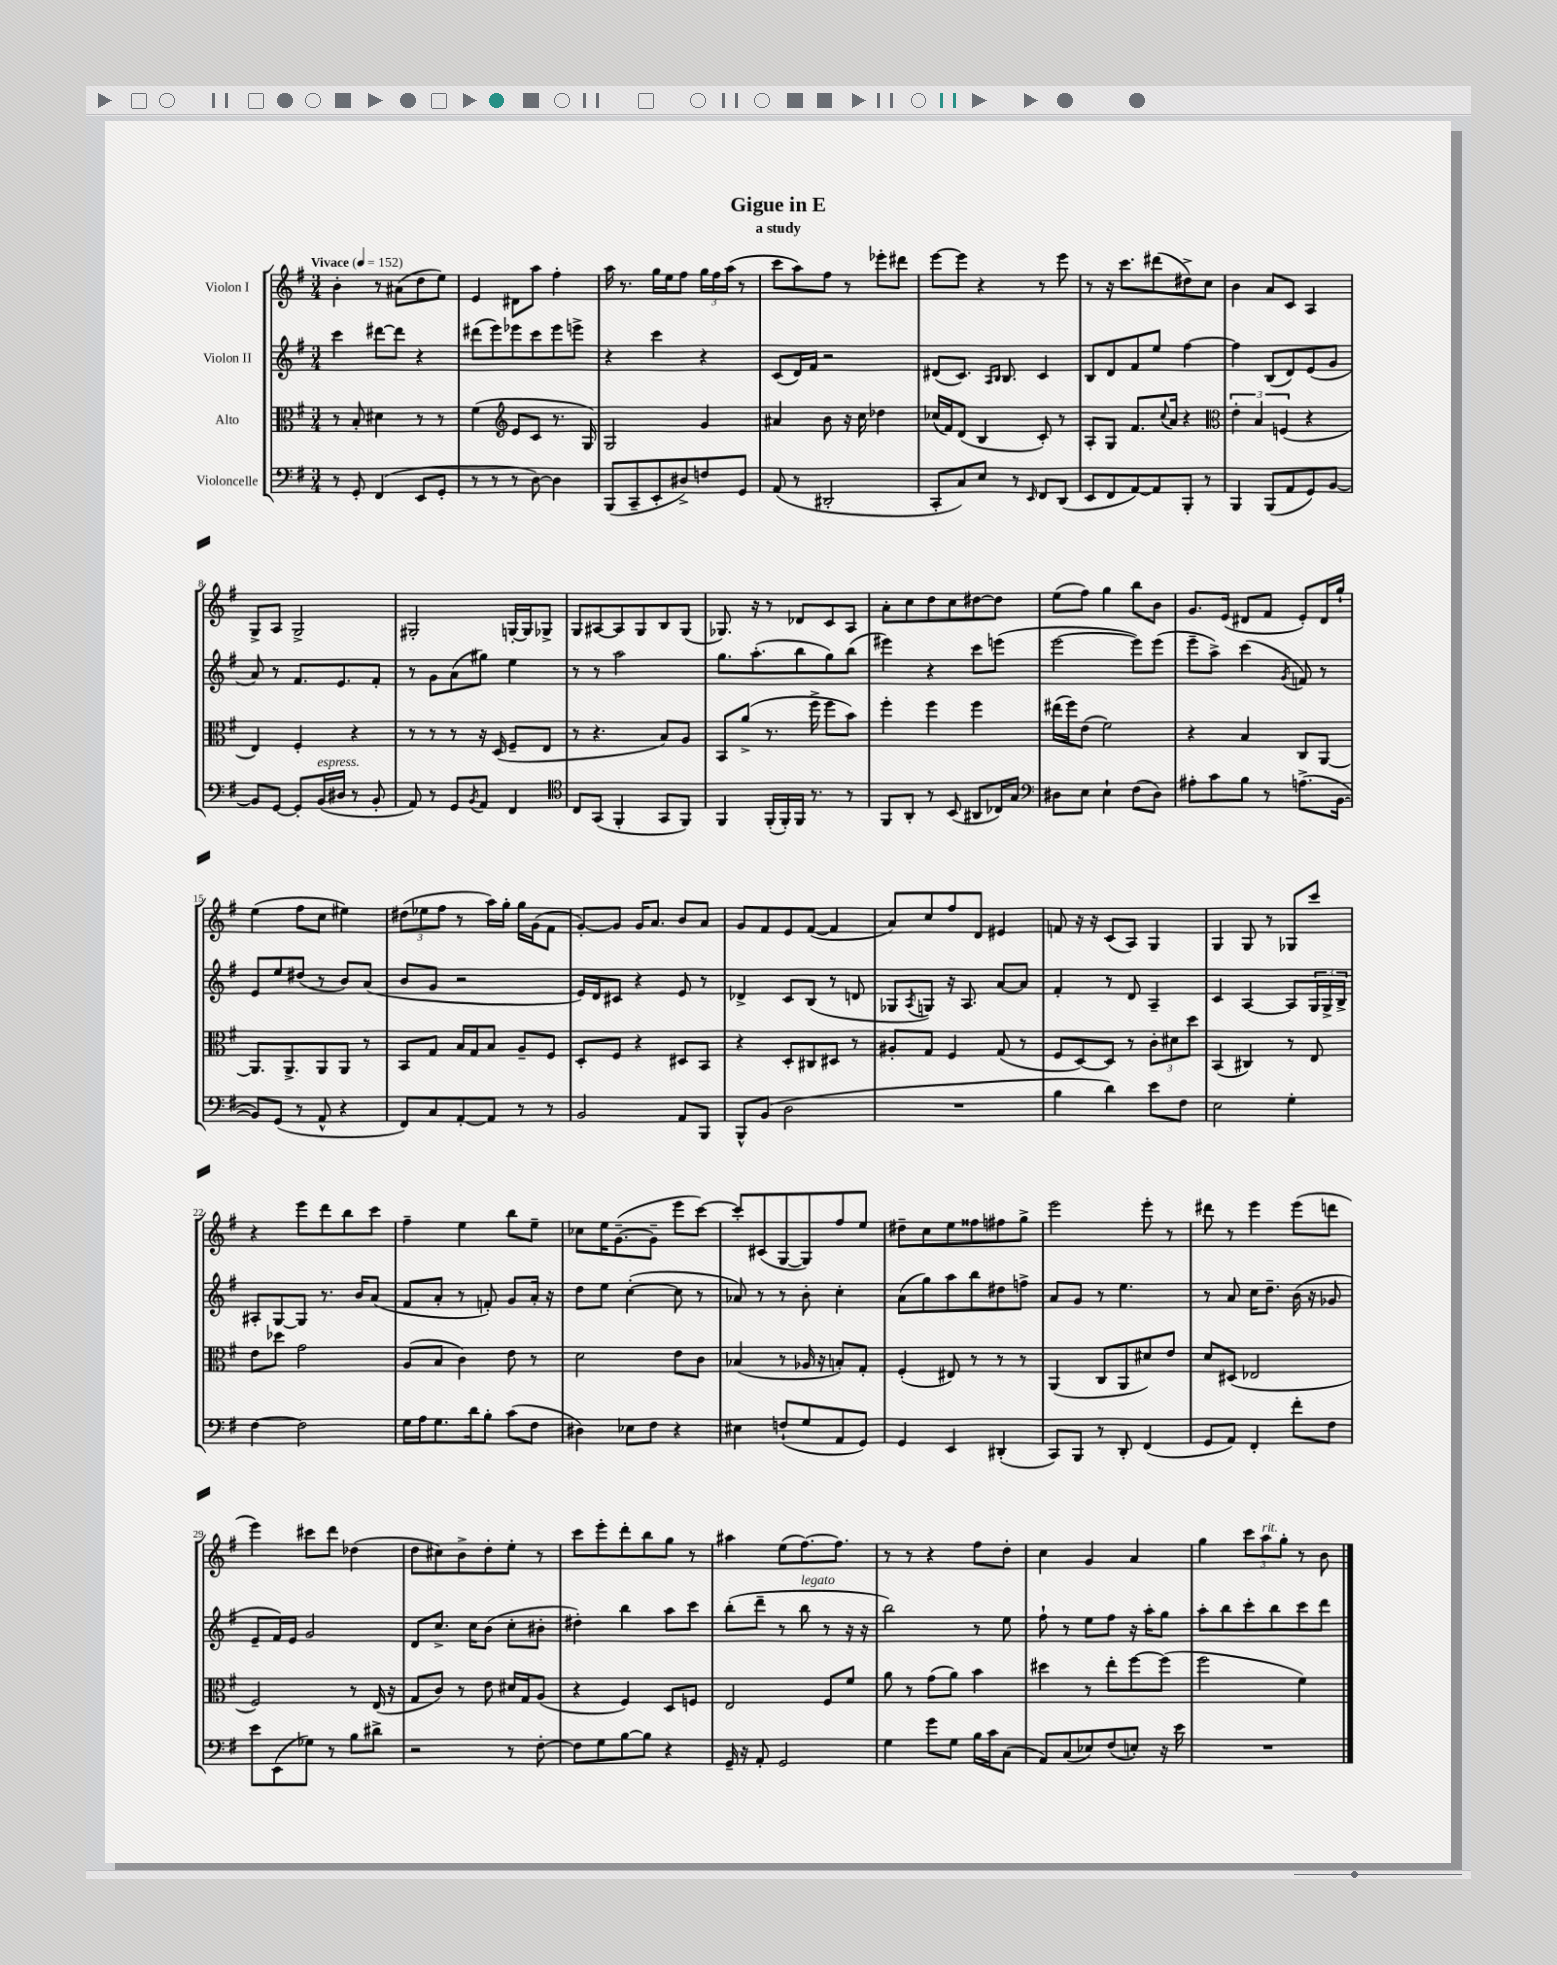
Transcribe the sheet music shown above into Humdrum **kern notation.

**kern	**kern	**kern	**kern
*staff4	*staff3	*staff2	*staff1
*clefF4	*clefC3	*clefG2	*clefG2
*k[f#]	*k[f#]	*k[f#]	*k[f#]
*M3/4	*M3/4	*M3/4	*M3/4
*MM152	*MM152	*MM152	*MM152
8r	8r	4ccc	4b'
8GG'	8B'	.	.
(4FF#	4d#	[8ddd#	8r
.	.	8ddd#]	(8a#
8EE	8r	4r	8dd
8GG'	8r	.	8ee)
=	=	=	=
8r	(4f#	(8ddd#	4e
8r	.	8eee)	.
*	*clefG2	*	*
8r	8e	8eee-	8d#
[8D)	8c	8ccc	8aa
4D]	8.r	8eee-	4ff#'
.	.	8eee^	.
.	16G)	.	.
=	=	=	=
(8BBB	2G	4r	16aa
.	.	.	8.r
8CC~	.	.	.
8EE'	.	4ccc	16gg
.	.	.	16ee
8D#^)	.	.	8ff#
8F	4g	4r	24gg
.	.	.	24ff#
.	.	.	(24aa
8GG	.	.	8r
=	=	=	=
(8AA	4a#	(8c	8ccc
8r	.	16d)	8aa)
.	.	16f#	.
2DD#'	8b	2r	8ff#
.	16r	.	8r
.	16cc	.	.
.	4dd-	.	8eee-'
.	.	.	8ddd#
=	=	=	=
8CC'	(16cc-	(8d#	[8eee
.	16f#)	.	.
8C)	(8d	8.c)	8eee]
8E	4B	.	4r
.	.	16qqA	.
.	.	16qqB	.
.	.	8.B	.
8r	.	.	.
16qqEE	.	.	.
8FF#	8c')	4c	8r
(8DD	8r	.	8eee
=	=	=	=
8EE	8A'	8B	8r
8FF#	8G	8d	16r
.	.	.	8.ccc
[8AA)	8.f#	8f#	.
8AA]	.	8ee	(8ddd#
.	8qqcc	.	.
.	16a	.	.
8BBB'	4r	[4ff#	8dd#^)
8r	.	.	8cc
=	=	=	=
*	*clefC3	*	*
4BBB	6e'	4ff#]	4b
.	6B	.	.
(8BBB	.	(8B	8a
.	(6F	.	.
8AA	.	8d)	8c
8GG)	4r	(8e	4A
[8BB	.	8g	.
=	=	=	=
8BB]	4E)	8a)	8G^
[8GG	.	8r	8A
8GG']	4F#'	8.f#	2G^
(16BB	.	.	.
16D#	.	8.e	.
8r	4r	.	.
8BB'	.	8f#'	.
=	=	=	=
8AA)	8r	8r	2G#'
8r	8r	8g	.
8GG	8r	(8a	.
8qBB	.	.	.
8AA	16r	8gg#)	.
.	(16D	.	.
4FF#	8F#~	4ee	[16G'
.	.	.	16G]
.	8E	.	8G-^
=	=	=	=
*clefC4	*	*	*
8C	8r	8r	8G
(8GG	4.r	8r	[8A#
4FF#'	.	2aa	8A#]
.	.	.	8G
8GG	8B)	.	8B
8FF#)	8A	.	(8G
=	=	=	=
4FF#	8BB	8.gg	8.G-)
.	(8a^	.	.
.	.	(8.aa'	16r
(16FF#'	8.r	.	8r
16FF#')	.	.	.
16FF#	.	8bb	8d-
8.r	16ff#^	.	.
.	8ff#	8gg)	8c
8r	8b)	(8bb	8A
=	=	=	=
8FF#	4ff#'	4eee#)	8a'
8AA'	.	.	8cc
8r	4ff#	4r	8dd
(8BB	.	.	8cc
8AA#	4ff#	8ccc	[8dd#
16C-)	.	(8eee	8dd#]
16G	.	.	.
=	=	=	=
*clefF4	*	*	*
8D#	(16ee#	[2eee	(8ee
.	16ff#)	.	.
8E	(8e	.	8ff#)
4E`	2f#)	.	4gg
(8F#	.	8eee])	8bb
8D#)	.	(8eee	8b
=	=	=	=
8A#'	4r	8eee~	8.g
8c	.	8aa^)	.
.	.	.	(16e
8B	4B	(4ccc	8d#
8r	.	.	8f#
.	.	8qg	.
(8.A^	8C	8f)	8e')
.	[8AA	8r	16d#
[16BB	.	.	16gg`
=	=	=	=
8BB])	8.AA]	8e	(4ee
(8GG	.	8ee	.
.	8.AA^	.	.
8r	.	(8dd#	8ff#
8AA^^	8AA	8r	8cc
4r	8AA	8b)	4ee#)
.	8r	(8a	.
=	=	=	=
8FF#)	8BB	8b	(12dd#
.	.	.	12ee-
8C	8G	8g	.
.	.	.	12ff#
[8AA'	16B	2r	8r
.	16G	.	.
8AA]	8B	.	16aa)
.	.	.	16gg'
8r	8A~	.	16gg
.	.	.	(16g
8r	8F#	.	8f#
=	=	=	=
2BB	8D'	16e)	[8g')
.	.	16d	.
.	8F#	8c#	8g]
.	4r	4r	16g
.	.	.	8.a
8AA	8D#	8e	8b
8BBB	8BB	8r	8a
=	=	=	=
8BBB^^	4r	4d-^	8g
(8BB	.	.	8f#
2D	8D'	8c	8e
.	8C#	(8B	([8f#
.	8D#	8r	4f#]
.	8r	8d	.
=	=	=	=
2.r	8A#'	8G-	8a)
.	.	8qA	.
.	8G	8G)	8cc
.	4F#	16r	8ff#
.	.	8.A	.
.	.	.	8d
.	(8G	[8a	4e#
.	8r	8a]	.
=	=	=	=
4B	8F#	4f#'	8f
.	[8D)	.	16r
.	.	.	16r
4d)	8D]	8r	(8c
.	8r	8d	8A)
8e	12c'	4A~	4G
.	12d#	.	.
8F#	.	.	.
.	12dd	.	.
=	=	=	=
2E	(4BB	4c	4G
.	4C#)	[4A	8G
.	.	.	8r
4G'	8r	8A]	8G-
.	8E	24G	8ccc
.	.	24G^	.
.	.	24B^	.
=	=	=	=
[4F#	8e	8A#'	4r
.	8dd-	[8G	.
2F#]	2g	8G]	8eee
.	.	8.r	8ddd
.	.	.	8bb
.	.	16b	.
.	.	(8a	8ccc
=	=	=	=
16G	(8A	8f#	4ff#~
16A	.	.	.
8.G	8B	8a'	.
.	4c)	8r	4ee
16d	.	.	.
8B'	.	8f')	.
(8c	8e	8g	8bb
8F#	8r	16a'	8ee~
.	.	16r	.
=	=	=	=
4D#)	2d	8dd	8cc-
.	.	8ee	16ee
.	.	.	([8.g~
8E-	.	([4cc'	.
8F#	.	.	8g~]
4r	8e	8cc]	8eee
.	8c	8r	[8ccc)
=	=	=	=
4E#	(4B-	8a-)	8ccc']
.	.	8r	(8c#
(8F`	8r	8r	[8G
8G	16A-	8b'	8G])
.	16r	.	.
8AA	8B')	4cc'	8ff#
8GG)	8G'	.	8ee
=	=	=	=
4GG	(4F#'	(8a	8dd#~
.	.	8gg)	8cc
4EE	8E#)	8aa	8ee
.	8r	8bb	8ff##
(4DD#'	8r	8dd#	8ff#
.	8r	8ff^	8gg^
=	=	=	=
8CC)	(4AA	8a	2eee
8BBB	.	8g	.
8r	8C	8r	.
8DD'	8AA	4.ee	.
(4FF#	8d#)	.	8eee'
.	8e	.	8r
=	=	=	=
8GG	8d	8r	8ddd#
8AA)	(8D#	8a	8r
4FF#'	2E-	16cc	4eee
.	.	8.dd~	.
8f#'	.	(16b	(8eee
.	.	16r	.
8F#	.	8g-	8ddd
=	=	=	=
8e	2F#)	8e~	4eee)
(8EE	.	16f#)	.
.	.	16e	.
8G-)	.	2g	8ccc#
8r	.	.	8ddd
8B	8r	.	(4dd-
8d#^	(16E	.	.
.	16r	.	.
=	=	=	=
2r	8G	8d	8dd
.	8c)	8.cc^	8cc#)
.	8r	.	8b^
.	.	16cc	.
.	8e	(8b	8dd'
8r	16d#	8cc'	8ee'
.	16G	.	.
[8F#'	(8A	8b#'	8r
=	=	=	=
8F#]	4r	4dd#')	8ccc
8G	.	.	8eee'
[8B	4F#)	4bb	8ddd'
8B]	.	.	8bb
4r	8D	8aa	8gg
.	8F	8ccc	8r
=	=	=	=
16GG~	2E	(8bb'	4aa#
16r	.	.	.
8AA'	.	8ddd~	.
2GG	.	8r	(8ee
.	.	8bb	[8.ff#)
.	8F#	8r	.
.	.	.	8.ff#]
.	8f#	16r	.
.	.	16r	.
=	=	=	=
4G	8a	2bb)	8r
.	8r	.	8r
8g	(8g	.	4r
8G	8a)	.	.
16B	4b	8r	8ff#
16c	.	.	.
(8C	.	8ee	8dd'
=	=	=	=
8AA)	4dd#	8ff#`	4cc
(8C	.	8r	.
8E-)	8r	8ee	4g
(8F#	8ee'	8ff#	.
8E')	[8ff#	16r	4a
.	.	16aa'	.
16r	(8ff#]	8gg	.
16e	.	.	.
=	=	=	=
2.r	2ff#	8aa'	4gg
.	.	8bb	.
.	.	8ccc'	12ccc
.	.	.	12aa
.	.	8bb	.
.	.	.	12gg'
.	4f#)	8ccc	8r
.	.	8ddd	8b
==	==	==	==
*-	*-	*-	*-
